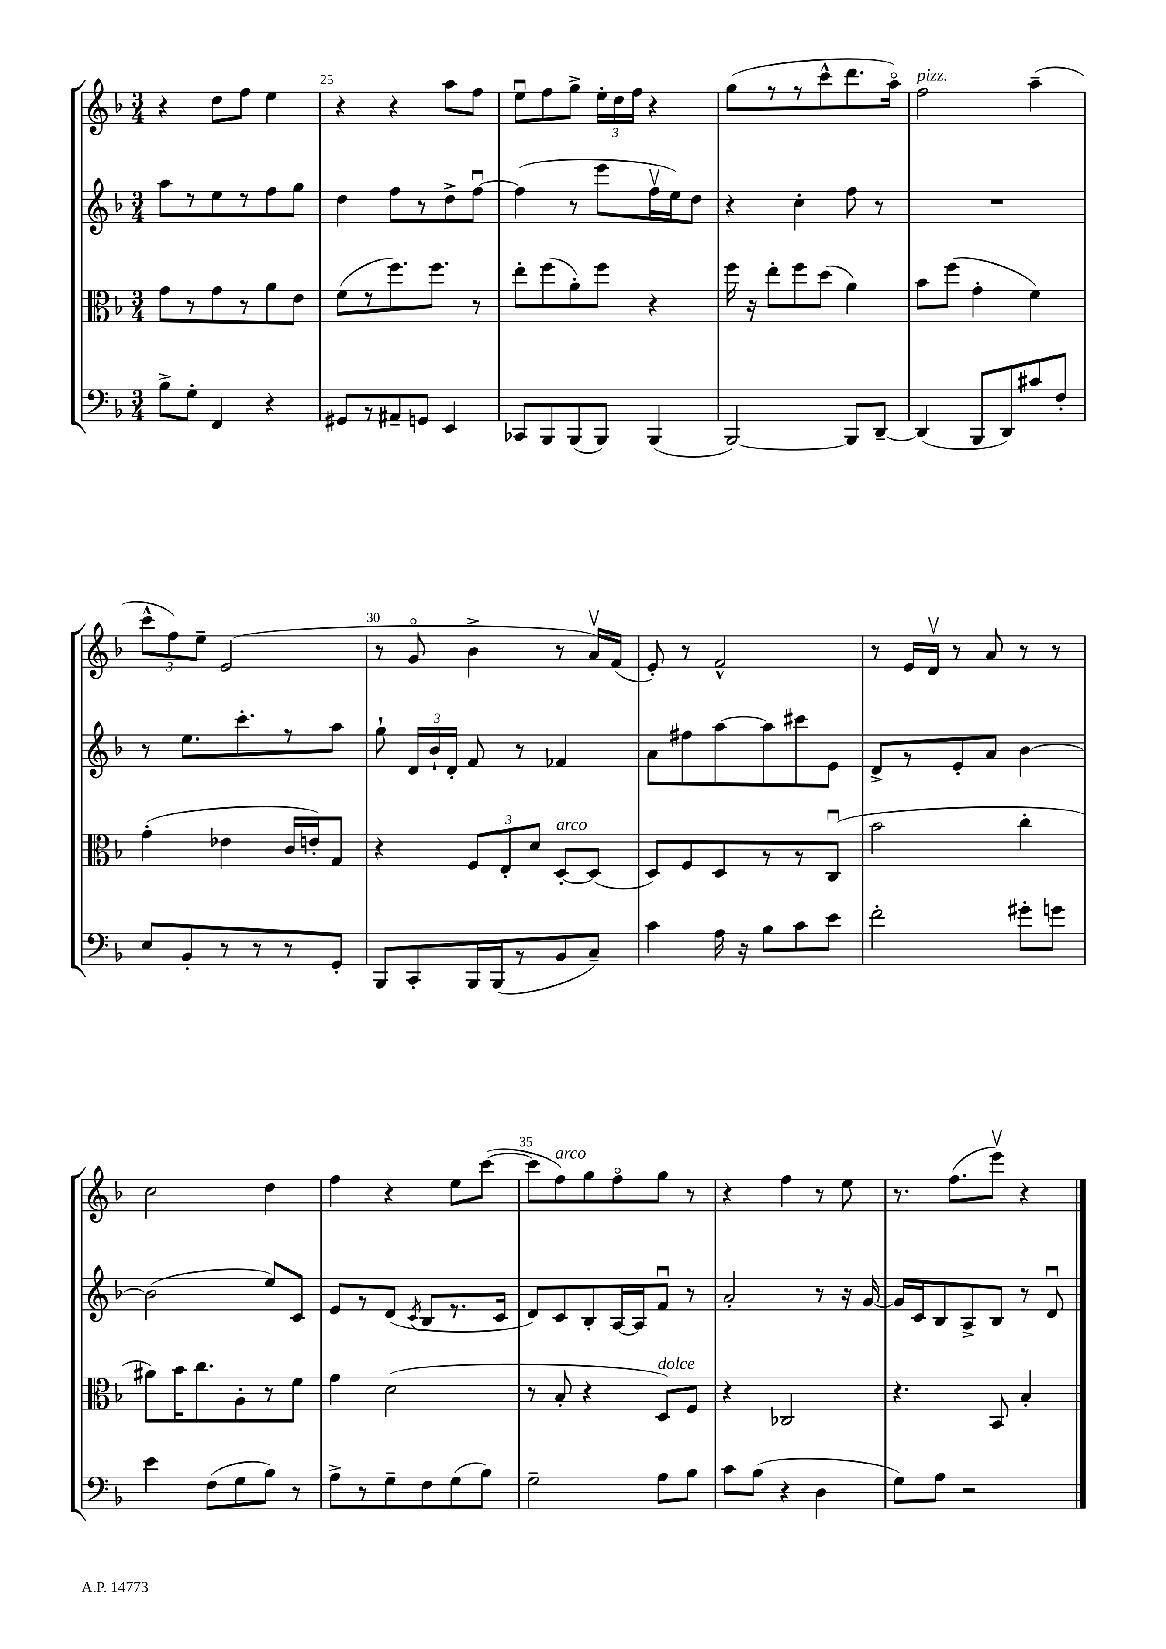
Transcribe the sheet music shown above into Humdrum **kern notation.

**kern	**kern	**kern	**kern
*part4	*part3	*part2	*part1
*staff4	*staff3	*staff2	*staff1
*clefF4	*clefC3	*clefG2	*clefG2
*k[b-]	*k[b-]	*k[b-]	*k[b-]
*M3/4	*M3/4	*M3/4	*M3/4
=24	=24	=24	=24
8B-^\L	8g\L	8aa\L	4r
8G'\J	8r	8r	.
4FF/	8g\	8ee\	8dd\L
.	8r	8r	8ff\J
4r	8a\	8ff\	4ee\
.	8e\J	8gg\J	.
=25	=25	=25	=25
8GG#X/L	(8f\L	4dd\	4r
8r	8r	.	.
8AA#X~/	8.ff\)	8ff\L	4r
8GGn/J	.	8r	.
.	8.ff\J	.	.
4EE/	.	8dd^\	8aa\L
.	8r	[8ffu\J	8ff\J
=26	=26	=26	=26
8CC-X/L	8ee'\L	(4ff\]	8eeu\L
8BBB-/	(8ff\	.	8ff\
(8BBB-/	8a'\)	8r	8gg^\J
8BBB-/J)	8ff\J	8eee\L	24ee'\LL
.	.	.	24dd\
.	.	.	24ff\JJ
(4BBB-/	4r	16ffv\L	4r
.	.	16ee\J)	.
.	.	8dd\J	.
=27	=27	=27	=27
[2BBB-/)	16ff\	4r	(8gg\L
.	16r	.	.
.	8ee'\L	.	8r
.	8ff\	4cc'\	8r
.	(8dd\J	.	8ccc^^\
8BBB-/L]	4a\)	8ff\	8.ddd\
[8DD~/J	.	8r	.
.	.	.	16aa\Jk)
=28	=28	=28	=28
!	!	!	!LO:TX:a:i:t=pizz.
(4DD/]	8b-\L	2.r	2ff\
.	(8ff\J	.	.
8BBB-/L	4g'\	.	.
8DD/)	.	.	.
8c#X/	4f\)	.	(4aa~\
8F'/J	.	.	.
!!LO:LB:g=z
=29	=29	=29	=29
8E/L	(4g'\	8r	12ccc^^\L
.	.	.	12ff\)
8BB-'/	.	8.ee\L	.
.	.	.	12ee~\J
8r	4e-X\	.	(2e/
.	.	8.ccc'\	.
8r	.	.	.
8r	16c/LL	8r	.
.	16en'/J)	.	.
8GG'/J	8G/J	8aa\J	.
=30	=30	=30	=30
8BBB-/L	4r	8gg`\	8r
8CC'/	.	24d/LL	8g/
.	.	24b-`/	.
.	.	24d'/JJ	.
16BBB-/L	12F/L	8f/	4b-^\
(16BBB-/J	.	.	.
.	12E'/	.	.
8r	.	8r	.
.	12d/J	.	.
!	!LO:TX:a:i:t=arco	!	!
8BB-/	[8D'/L	4f-X/	8r
8C~/J)	(8D/J]	.	16av/LL)
.	.	.	(16f/JJ
=31	=31	=31	=31
4c\	8D/L)	8a\L	8e'/)
.	8F/	8ff#X\	8r
16A\	8D/	[8aa\	2f^^/
16r	.	.	.
8B-\L	8r	8aa\]	.
8c\	8r	8ccc#X\	.
8e\J	(8Cu/J	8e\J	.
=32	=32	=32	=32
2f'\	2b-\	8d^/L	8r
.	.	8r	16e/LL
.	.	.	16dv/JJ
.	.	8e'/	8r
.	.	8a/J	8a/
8g#X'\L	4cc'\	[4b-\	8r
8gn\J	.	.	8r
!!LO:LB:g=z
=33	=33	=33	=33
4e\	8a#X\L)	(2b-\]	2cc\
.	16b-\K	.	.
.	8.cc\	.	.
(8F\L	.	.	.
8G\	8A'\	.	.
8B-\J)	8r	8ee/L)	4dd\
8r	8f\J	8c/J	.
=34	=34	=34	=34
8A^\L	4g\	8e/L	4ff\
8r	.	8r	.
8G~\	(2d\	(8d/J	4r
.	.	8qc/	.
8F\	.	8B-/L	.
(8G\	.	8.r	8ee\L
8B-\J)	.	.	([8ccc\J
.	.	16c/Jk	.
=35	=35	=35	=35
2G~\	8r	8d/L)	8ccc\L]
!	!	!	!LO:TX:a:i:t=arco
.	8B-'/	8c/	8ff\)
.	4r	8B-'/	8gg\
.	.	[16A/L	8ff\
.	.	16A/J]	.
!	!LO:TX:a:i:t=dolce	!	!
8A\L	8D/L)	8fu/J	8gg\J
8B-\J	8F/J	8r	8r
=36	=36	=36	=36
8c\L	4r	2a'/	4r
(8B-\J	.	.	.
4r	2C-X/	.	4ff\
4D\	.	8r	8r
.	.	16r	8ee\
.	.	[16g/	.
=37	=37	=37	=37
8G\L)	4.r	16g/LL]	8.r
.	.	16c/J	.
8A\J	.	8B-/	.
.	.	.	(8.ff\L
2r	.	8A^/	.
.	8BB-/	8B-/J	8eeev\J)
.	4B-'/	8r	4r
.	.	8du/	.
==	==	==	==
*-	*-	*-	*-
